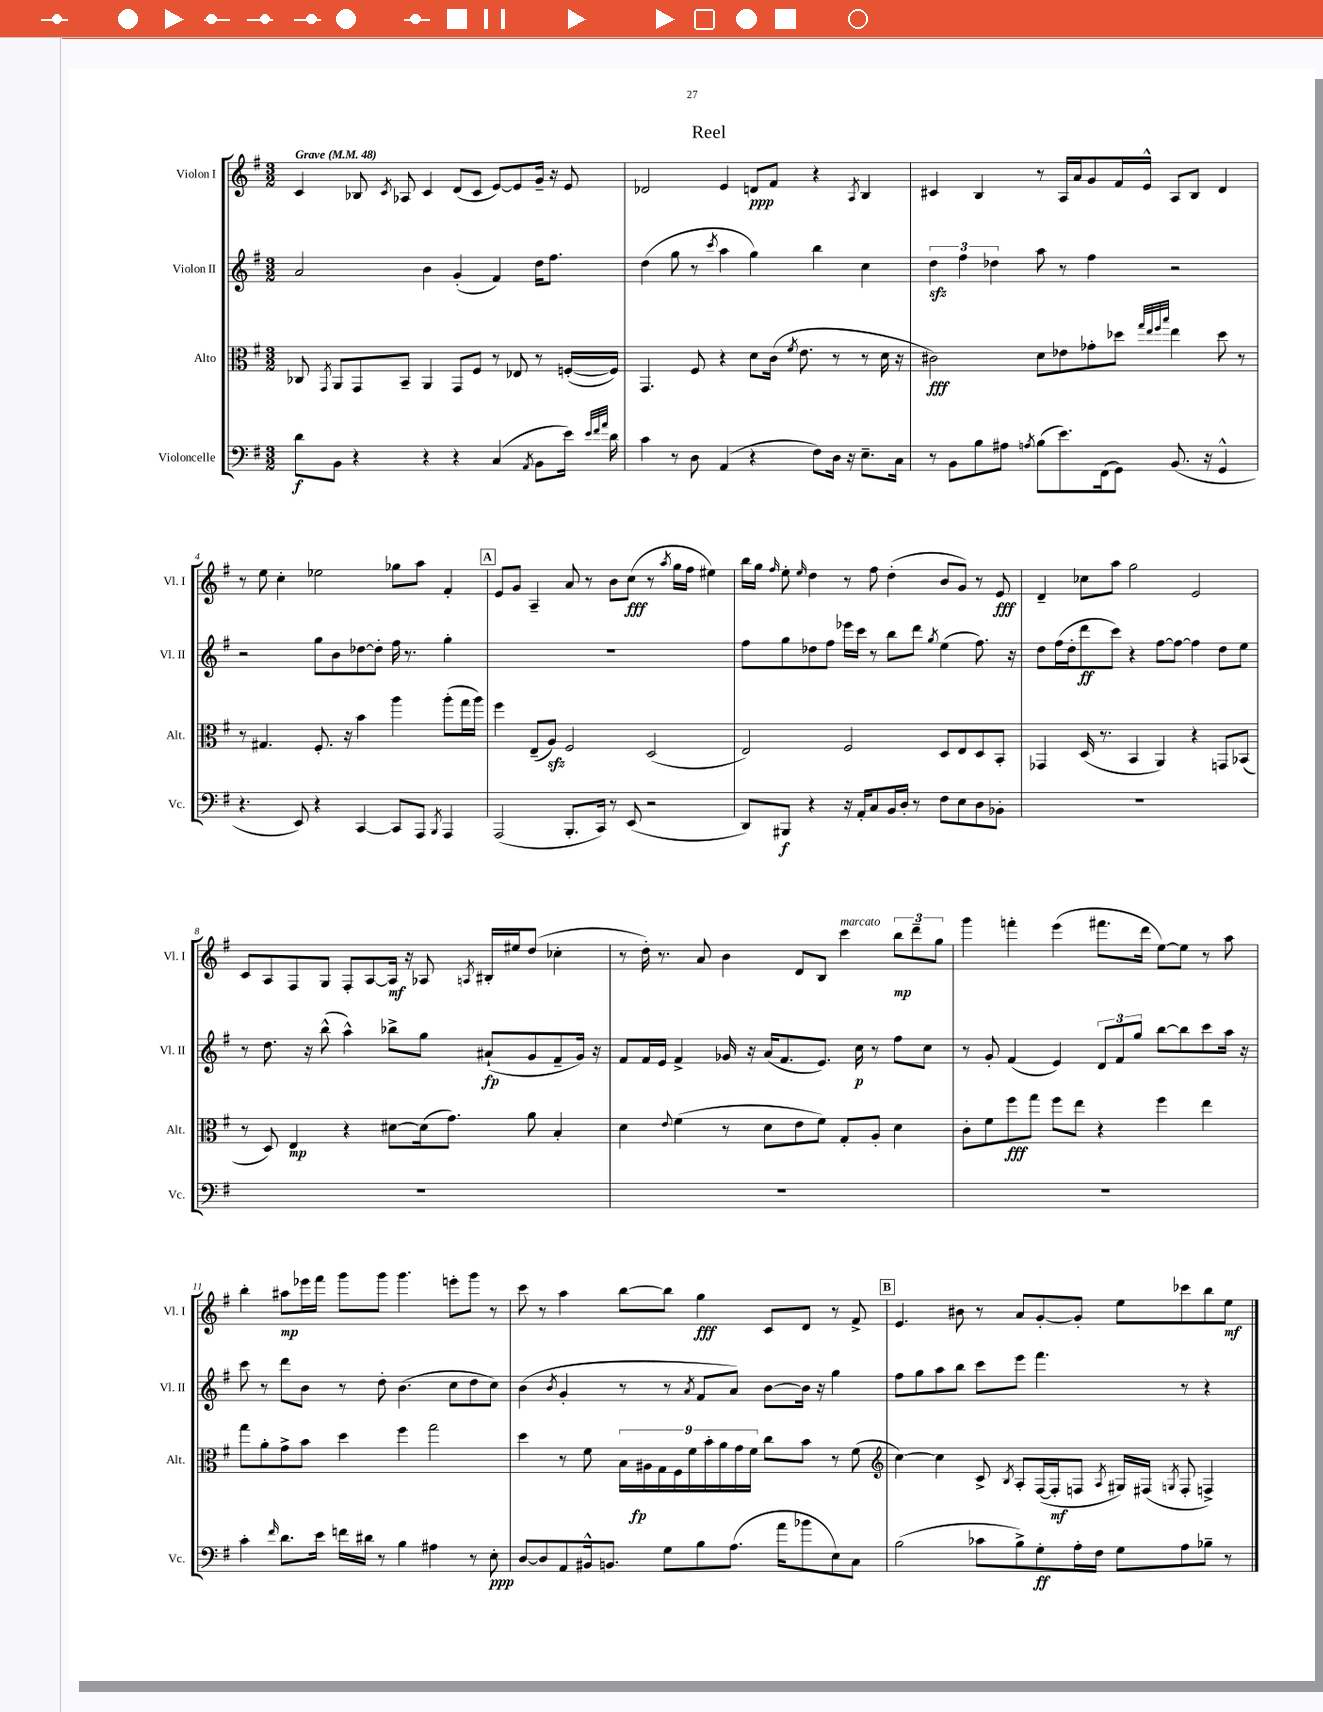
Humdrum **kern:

**kern	**kern	**kern	**kern
*staff4	*staff3	*staff2	*staff1
*clefF4	*clefC3	*clefG2	*clefG2
*k[f#]	*k[f#]	*k[f#]	*k[f#]
*M3/2	*M3/2	*M3/2	*M3/2
*MM48	*MM48	*MM48	*MM48
8d	8C-	2a	4c
.	8qGG	.	.
8BB	8AA	.	.
4r	8GG	.	8B-
.	.	.	8qc
.	8BB~	.	8A-
4r	4AA	4b	4c
4r	8GG	(4g'	(8d
.	8F#	.	8c
(4C	8r	4f#)	[8e)
.	8E-	.	8e]
8qAA	.	.	.
8BB	8r	16dd	16g~
.	.	8.ff#	16r
16e)	([16F'	.	8e
32qqe	.	.	.
32qqf#	.	.	.
32qqa	.	.	.
16d	16F])	.	.
=	=	=	=
4c	4.GG	(4dd	2d-
8r	.	8gg	.
8D	8F#	8r	.
.	.	8qccc	.
(4AA	4r	4aa	4e
4r	8d	4gg)	8d
.	(16c	.	8f#
.	8qf#	.	.
.	8.e	.	.
8F#)	.	4bb	4r
16D	8r	.	.
16r	.	.	.
.	.	.	8qA
8.E~	8r	4cc	4B
.	16d	.	.
16C	16r	.	.
=	=	=	=
8r	2c#)	6dd	4c#
8BB	.	.	.
.	.	6ff#	.
8B	.	.	4B
.	.	6dd-	.
8A#	.	.	.
8qA	.	.	.
(8B	8d	8aa	8r
8.e)	8e-	8r	16A
.	.	.	16a
.	8g-'	4ff#	8g
(16FF#	.	.	.
8GG)	8dd-	.	16f#
.	.	.	16e^^
.	32qqgg	.	.
.	32qqee	.	.
.	32qqff#	.	.
.	32qqbb	.	.
(8.BB	4ee	2r	8A
.	.	.	8B
16r	.	.	.
4GG^^	8dd-	.	4d
.	8r	.	.
=	=	=	=
4.r	8r	2r	8r
.	4.G#	.	8ee
.	.	.	4cc'
8EE)	.	.	.
4r	8.F#'	8gg	2ee-
.	.	8b	.
.	16r	.	.
[4CC	4b	[8dd-	.
.	.	8dd-']	.
8CC]	4aa	16ff#	8gg-
.	.	8.r	.
8AAA	.	.	8aa
8qBBB	.	.	.
4AAA	(8aa'	4gg'	4f#'
.	16gg	.	.
.	16aa)	.	.
=	=	=	=
(2AAA	4ff#	1.r	8e
.	.	.	8g
.	(8E~	.	4A~
.	8A)	.	.
8.BBB'	2F#	.	8a
.	.	.	8r
16CC)	.	.	.
8r	.	.	8b
(8EE	.	.	(8cc
2r	(2D	.	8r
.	.	.	8qaa
.	.	.	16gg
.	.	.	16ff#
.	.	.	4ee#)
=	=	=	=
8DD)	2E)	8ff#	16bb
.	.	.	16gg
.	.	.	16qqff#
8BBB#	.	8gg	8ee'
.	.	.	16qqee
4r	.	8dd-	4dd
.	.	8ff#	.
16r	2F#	16eee-	8r
16AA'	.	16ccc	.
8C	.	8r	8ff#
16BB	.	8bb	(4dd'
16D'	.	.	.
8r	.	8ddd	.
.	.	8qgg	.
8F#	8D	(4ee	8b
8E	8E	.	8g)
8D	8D	8.ff#)	8r
8BB-'	8BB'	.	8e
.	.	16r	.
=	=	=	=
1.r	4GG-	8dd	4d~
.	.	(16ff#	.
.	.	16dd'	.
.	(16D	8ddd	8cc-
.	8.r	.	.
.	.	8ccc)	8aa
.	4BB	4r	2gg
.	4AA)	[8ff#	.
.	.	8ff#_	.
.	4r	4ff#]	2e
.	8GG	8dd	.
.	(8BB-	8ee	.
=	=	=	=
1.r	8r	8r	8c
.	8D)	8.dd	8A
.	4E	.	8F#
.	.	16r	.
.	.	(8bb^^	8G
.	4r	4aa^^)	8F#'
.	.	.	[8A
.	[8d#	8bb-^	16A]
.	.	.	16r
.	(16d#]	8gg	8A-
.	8.g)	.	.
.	.	.	8qA
.	.	(8a#`	16B#'
.	.	.	16ee#
.	8a	8g	(8dd
.	4B'	8f#~	4cc-'
.	.	16g)	.
.	.	16r	.
=	=	=	=
1.r	4d	8f#	8r
.	.	16f#	16dd')
.	.	16e	8.r
.	8qqe	.	.
.	(4f#	4f#^	.
.	.	.	8a
.	8r	16g-	4b
.	.	16r	.
.	8d	(16a	.
.	.	8.f#	.
.	8e	.	8d
.	8f#)	8.e)	8B
.	8G'	.	4ccc
.	.	16cc	.
.	8A'	8r	.
.	4d	8ff#	12bb
.	.	.	12ddd~
.	.	8cc	.
.	.	.	12gg
=	=	=	=
1.r	8c'	8r	4ggg
.	8f#	8g'	.
.	8ff#	(4f#	4fff'
.	8gg	.	.
.	8ff#	4e)	(4eee
.	8ee	.	.
.	4r	12d	8.fff#
.	.	12f#	.
.	.	12gg	.
.	.	.	16ddd
.	4ff#	[8bb	[8ee)
.	.	8bb]	8ee]
.	4ee	8ccc	8r
.	.	16aa	8aa
.	.	16r	.
=	=	=	=
4c'	8gg	8ccc	4bb'
.	8a'	8r	.
16qqf#	.	.	.
8.d	8g^	8ddd	8aa#
.	8b	8b	16eee-
16e	.	.	16fff#
16f	4dd	8r	8ggg
16d#	.	.	.
8r	.	8dd'	8ggg
4B	4ff#	(4.b	4.ggg
4A#	2gg	.	.
.	.	8cc	8eee'
8r	.	8dd	8ggg
8E'	.	8cc)	8r
=	=	=	=
[8D	4dd	(4b	8ccc
8D]	.	.	8r
.	.	8qb	.
8AA	8r	4g'	4aa
16BB#^^	8f#	.	.
8.BB	.	.	.
.	18B	8r	[8bb
.	18A#	.	.
.	18G	.	.
8G	.	8r	8bb]
.	18F#	.	.
.	18f#	.	.
.	.	8qa	.
8B	.	8f#	4gg
.	18b'	.	.
.	18a	.	.
(8.A	.	8a)	.
.	18g	.	.
.	18f#	.	.
.	8cc	[8b	8c
16a	.	.	.
8b-	8b	16b]	8d
.	.	16r	.
8E)	8r	4gg	8r
8C	(8f#	.	8f#^
=	=	=	=
*	*clefG2	*	*
(2B	[4cc)	8ff#	4.e
.	.	8gg	.
.	4cc]	8aa	.
.	.	8bb	8b#
8c-	8c^	8ccc	8r
.	8qB	.	.
8B^)	8A'	8eee	8a
8G'	([16F#	4.fff#	[8g'
.	16F#']	.	.
16A'	8F	.	8g']
16F#	.	.	.
.	8qA	.	.
8G	16G#)	.	8ee
.	(16F#	.	.
.	8qG	.	.
8A	8F#'	8r	8ccc-
8B-~	4F^)	4r	8bb
8r	.	.	8ee
==	==	==	==
*-	*-	*-	*-
